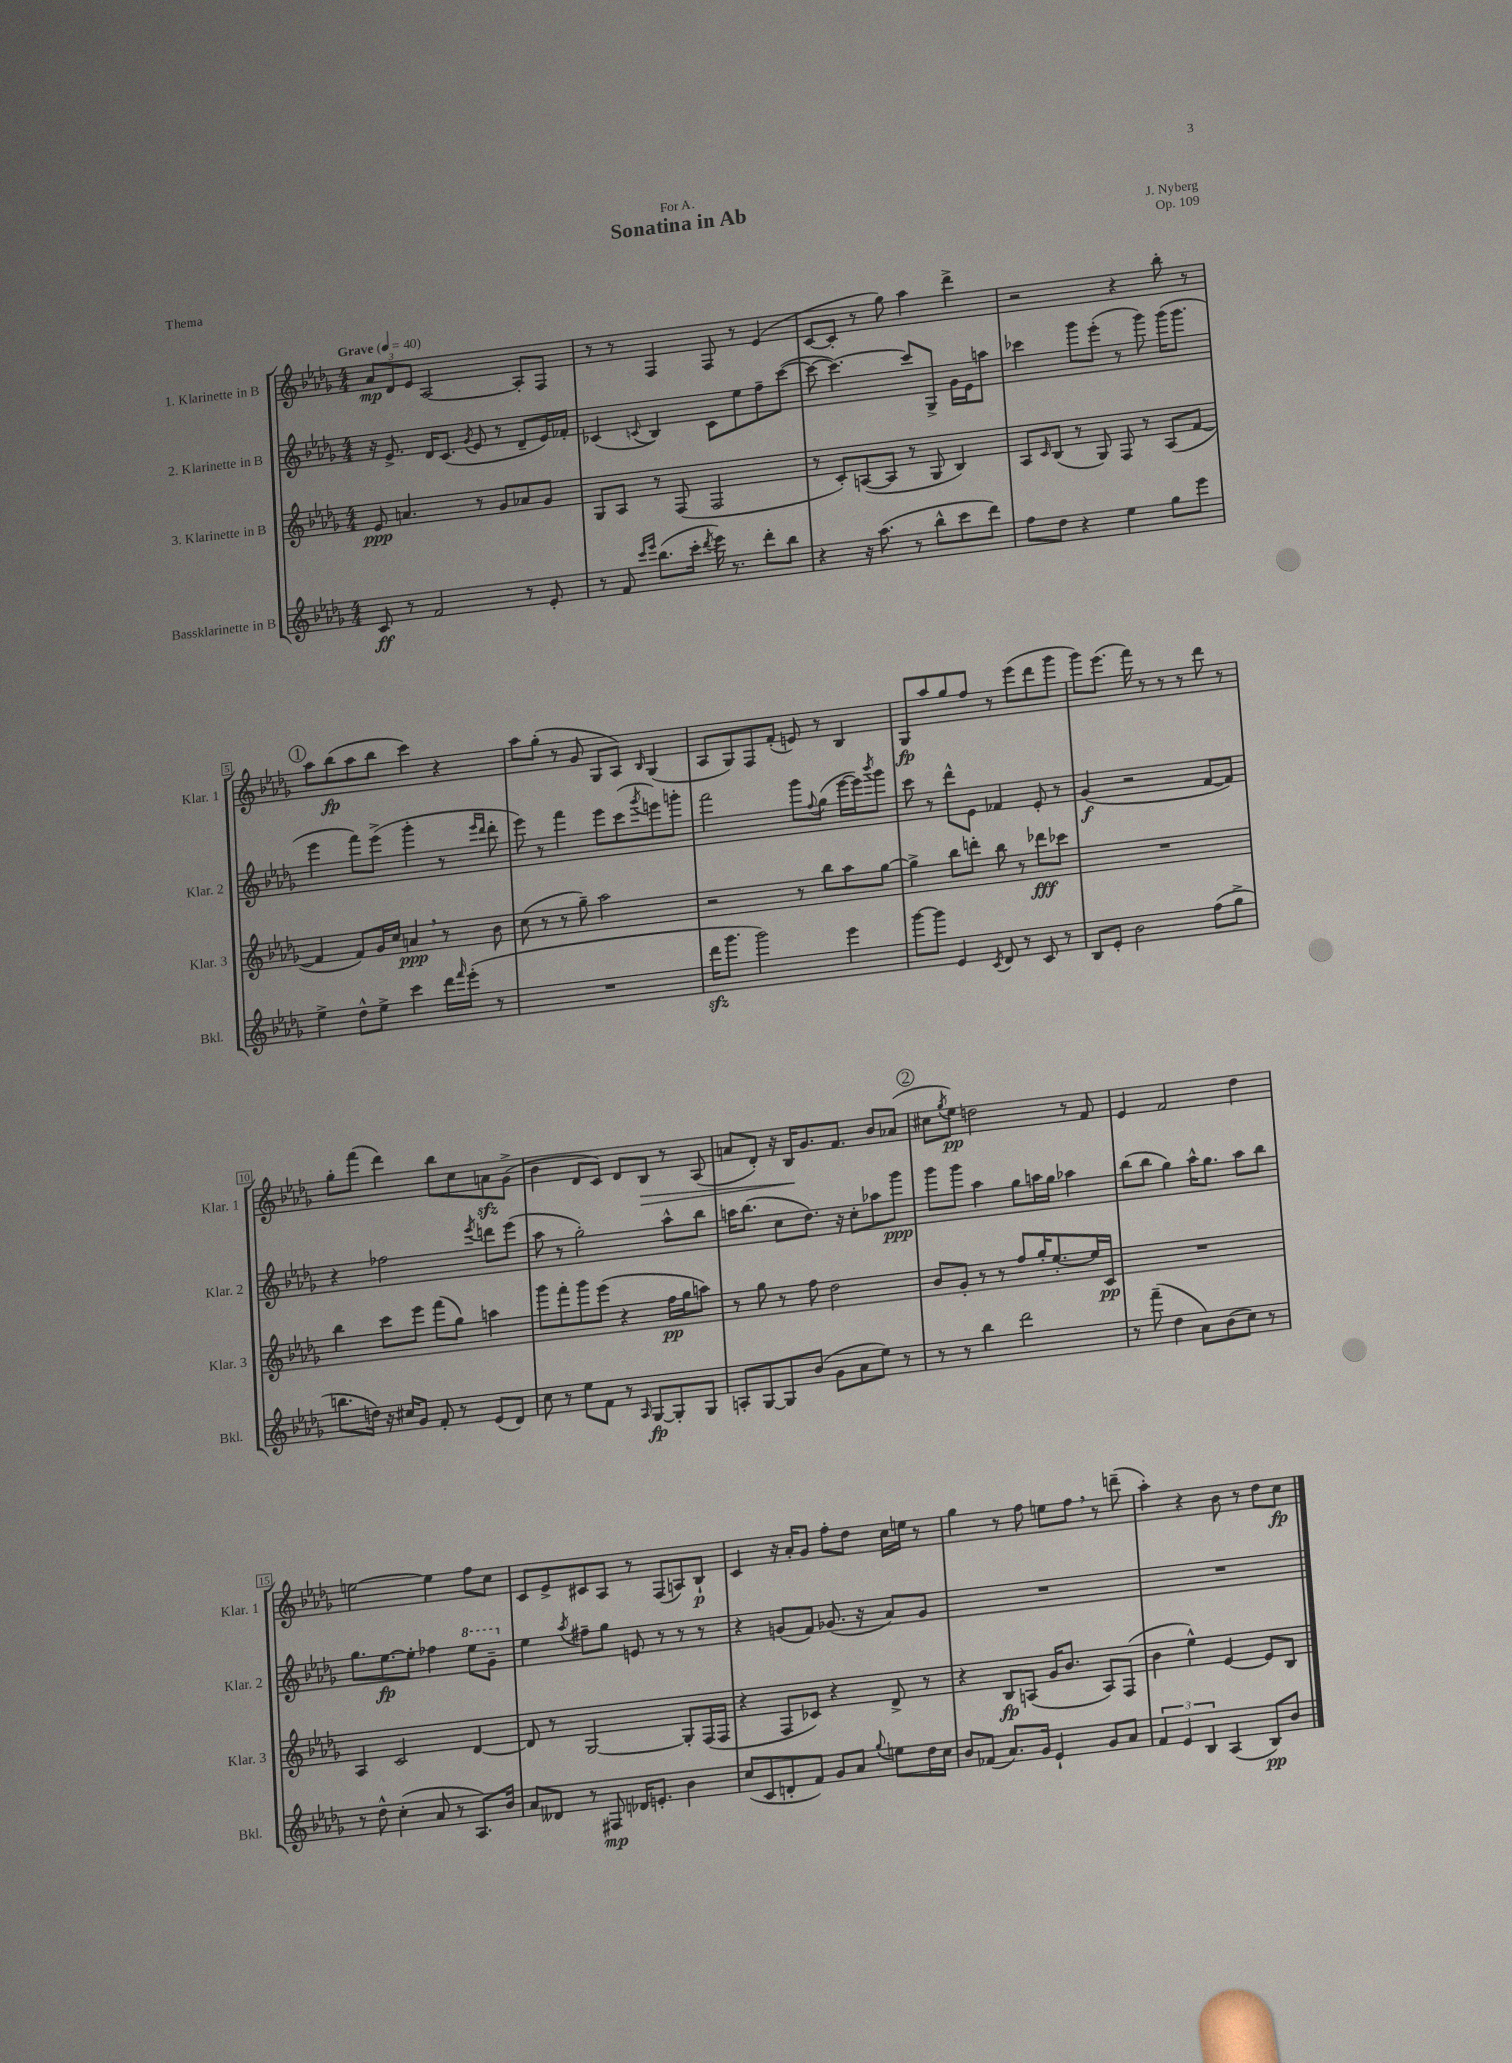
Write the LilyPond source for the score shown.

\header { title = "Sonatina in Ab" composer = "J. Nyberg" dedication = "For A." opus = "Op. 109" piece = "Thema" }
<<
\new StaffGroup <<
\new Staff = "s0" \with { instrumentName = "1. Klarinette in B" shortInstrumentName = "Klar. 1" } {
    \clef treble \key des \major \numericTimeSignature \time 4/4 \tempo "Grave" 4 = 40
    \tuplet 3/2 { aes'8\mp des'8 ees'8 } aes2~ aes8-. f8 |
    r8 r8 f4 f8 r8 ees'4( |
    c'8~ c'8-. r8 ges''8) aes''4 des'''4-> |
    r2 r4 bes''8-. r8 |
    \mark \markup { \circle "1" } aes''8 bes''8\fp( aes''8 bes''8 c'''4) r4 |
    aes''8 ges''8-.( r8 ges'8 ges8 aes8) \grace { bes16 } ges4( |
    aes8 ges8) f8 f'8-.( e'8) r8 bes4 |
    ges8\fp aes''8 ges''8 f''8 r8 ees'''8( des'''8 ges'''8 |
    ges'''8) ees'''8.( f'''16) r8 r8 r8 des'''8 r8 |
    ges''8-. f'''8( des'''4) bes''8 c''8 a'8\sfz ges'8->( |
    bes'4 des'8 c'8) des'8 bes8\> r8 aes8( |
    a'8 des'8-.) r16 bes16\! ges'8. f'8. bes'8 aes'8( |
    \mark \markup { \circle "2" } cis''8 \acciaccatura { ges''8 } ees''8\pp) d''2 r8 f'8 |
    ees'4 f'2 des''4 |
    e''2~ e''4 f''8 c''8 |
    c'8 ees'8-> cis'8 aes8 r8 f8( a8) bes8-!\p |
    c'4 r16 aes'16-. ges'8 f''8-. des''8 c''16 e''16 r8 |
    ges''4 r8 f''8 e''8 f''8 \breathe r8 d'''8--( |
    aes''4-.) r4 bes'8 r8 des''8 c''8\fp \bar "|." |
}
\new Staff = "s1" \with { instrumentName = "2. Klarinette in B" shortInstrumentName = "Klar. 2" } {
    \clef treble \key des \major \numericTimeSignature \time 4/4
    r16 ees'8.-> des'16 c'8.( \acciaccatura { ges'8 } ees'8 r8 des'8-- ees'16) fes'16-. |
    ces'4( \appoggiatura { c'8 } bes4) c'8 ees''8 f''8-- c'''8~( |
    c'''8~ c'''4.~) c'''8 ges8-> ges'16 ees'16 a''8 |
    ces'''4 ges'''8 ees'''8-.( r8 ges'''8) ges'''16( ges'''8. |
    \mark \markup { \circle "1" } ees'''4 f'''8) ees'''8->( ges'''4-. r8 \grace { ees'''16 des'''16 } des'''8-. |
    ees'''8) r8 f'''4 ees'''8 c'''8( \acciaccatura { ges'''8 } e'''8) g'''8-. |
    f'''2 ges'''8 \appoggiatura { f''8 } ges''8( ees'''16~ ees'''16) \acciaccatura { bes'''8 } ges'''8 |
    c'''8 r8 des'''8-^ ees'8 fes'4 ees'8-. r8 |
    ges'4\f( r2 f'8~ f'8) |
    r4 fes''2 \acciaccatura { ees'''8 } d'''8 ees'''8( |
    aes''8 r8 ges''2-.) aes''8-^ bes''8 |
    a''16 bes''8.( c''8 des''8.) r16 c''8-. aes''8 ges'''8\ppp |
    \mark \markup { \circle "2" } ges'''8 ges'''8 aes''4 ges''8 a''16 ges''16 aes''4 |
    bes''8( bes''8 ges''4) aes''16-^ ges''8. aes''8 bes''8 |
    ges''8. ees''8.~\fp ees''8-. fes''4 \ottava #1 ees'''8 ges''8-- \ottava #0 |
    ees''4 \acciaccatura { aes''8 } fis''8-- ges''8 e'8 r8 r8 r8 |
    r4 g'8( f'8) ges'8.( r16 aes'8) ges'8 |
    R1 |
    R1 \bar "|." |
}
\new Staff = "s2" \with { instrumentName = "3. Klarinette in B" shortInstrumentName = "Klar. 3" } {
    \clef treble \key des \major \numericTimeSignature \time 4/4
    ees'8\ppp a'4. r8 ges'8 aes'8 ges'8 |
    ges8 aes8 r8 f8( f2 |
    r8 c'8-.) a8~( a8 r8 ges8 bes4) |
    aes8 \grace { c'16 } bes8( r8 ges8) f8 r8 aes8( f'8~ |
    \mark \markup { \circle "1" } f'4 f'8) ges'16 c''16 a'4\ppp \breathe r8 bes'8 |
    c''8( r8 r8 ges''8--) aes''2 |
    r2 r8 bes''8 aes''8 ges''8~ |
    ges''4-> bes''8 d'''8-. bes''8 r8 des'''8\fff ces'''8 |
    R1 |
    bes''4 c'''8 ees'''8 f'''8( ges''8) a''4 |
    ges'''8 f'''8-. ges'''8 ees'''8( r4 f''16\pp ges''16 a''8) |
    r8 ges''8 r8 f''8 des''2 |
    \mark \markup { \circle "2" } bes'8 ges'8-. r8 r8 f''8 ges''16-. ees''8.~-. ees''16 c'16\pp |
    R1 |
    aes4 c'2 des'4~ |
    des'8 r8 ges2~ ges8-. f16( f16 |
    r4 f8 ces'8) r4 des'8-> r8 |
    r4 bes8\fp a8( ges'16 bes'8. a8) f8( |
    bes'4 ees''4-^) ees'4~ ees'8 bes8 \bar "|." |
}
\new Staff = "s3" \with { instrumentName = "Bassklarinette in B" shortInstrumentName = "Bkl." } {
    \clef treble \key des \major \numericTimeSignature \time 4/4
    c'8\ff r8 f'2 r8 ees'8-. |
    r8 f'8 \grace { c'''16 ees'''16 } bes''8.( c'''16-. \acciaccatura { des'''8 } ees'''16) r8. des'''8-. bes''8 |
    r4 r16 aes''8.( r8 bes''8-^ c'''8 des'''8) |
    f''8 des''8 r4 ees''4 ges''8 ees'''8 |
    \mark \markup { \circle "1" } ees''4-> des''8-^ ees''8-> c'''4 des'''16 \grace { f'''16 } ees'''16-.( r8 |
    R1 |
    des'''16\sfz ges'''8. ges'''2) ees'''4 |
    ges'''8~ ges'''8 ees'4 \acciaccatura { c'8 } des'8 r8 c'8 r8 |
    bes8 ees'8-. bes'2 f''8( ges''8-> |
    b''8. d''16) r16 cis''16 ges'8 f'8-. r8 ees'8( des'8) |
    c''8 r8 ees''8 f'8 r8 \grace { aes16 } ges8~\fp ges8-. ges8 |
    a8-. ges8~ ges8 bes'8( ges'8 aes'8 ees''8) r8 |
    \mark \markup { \circle "2" } r8 r8 bes''4 des'''2 |
    r8 f'''8--( des''4 aes'8) bes'8( c''8) r8 |
    r8 des''8-^ c''4-.( aes'8 r8 aes8.) bes'16 |
    aes'8 deses'8 r8 fis8\mp des'16 e'8.-. bes'4 |
    c''8( c'8 d'8-. f'8) ges'8 aes'8 \appoggiatura { ges''8 } e''8 des''16 c''16 |
    bes'8 fes'8( aes'8.) ges'16 ees'4-! ges'8 aes'8 |
    \tuplet 3/2 { f'4 ees'4 bes4 } aes4( bes8\pp) bes'8 \bar "|." |
}
>>
>>
\layout { \context { \Score \override BarNumber.stencil = #(make-stencil-boxer 0.1 0.3 ly:text-interface::print) } }
